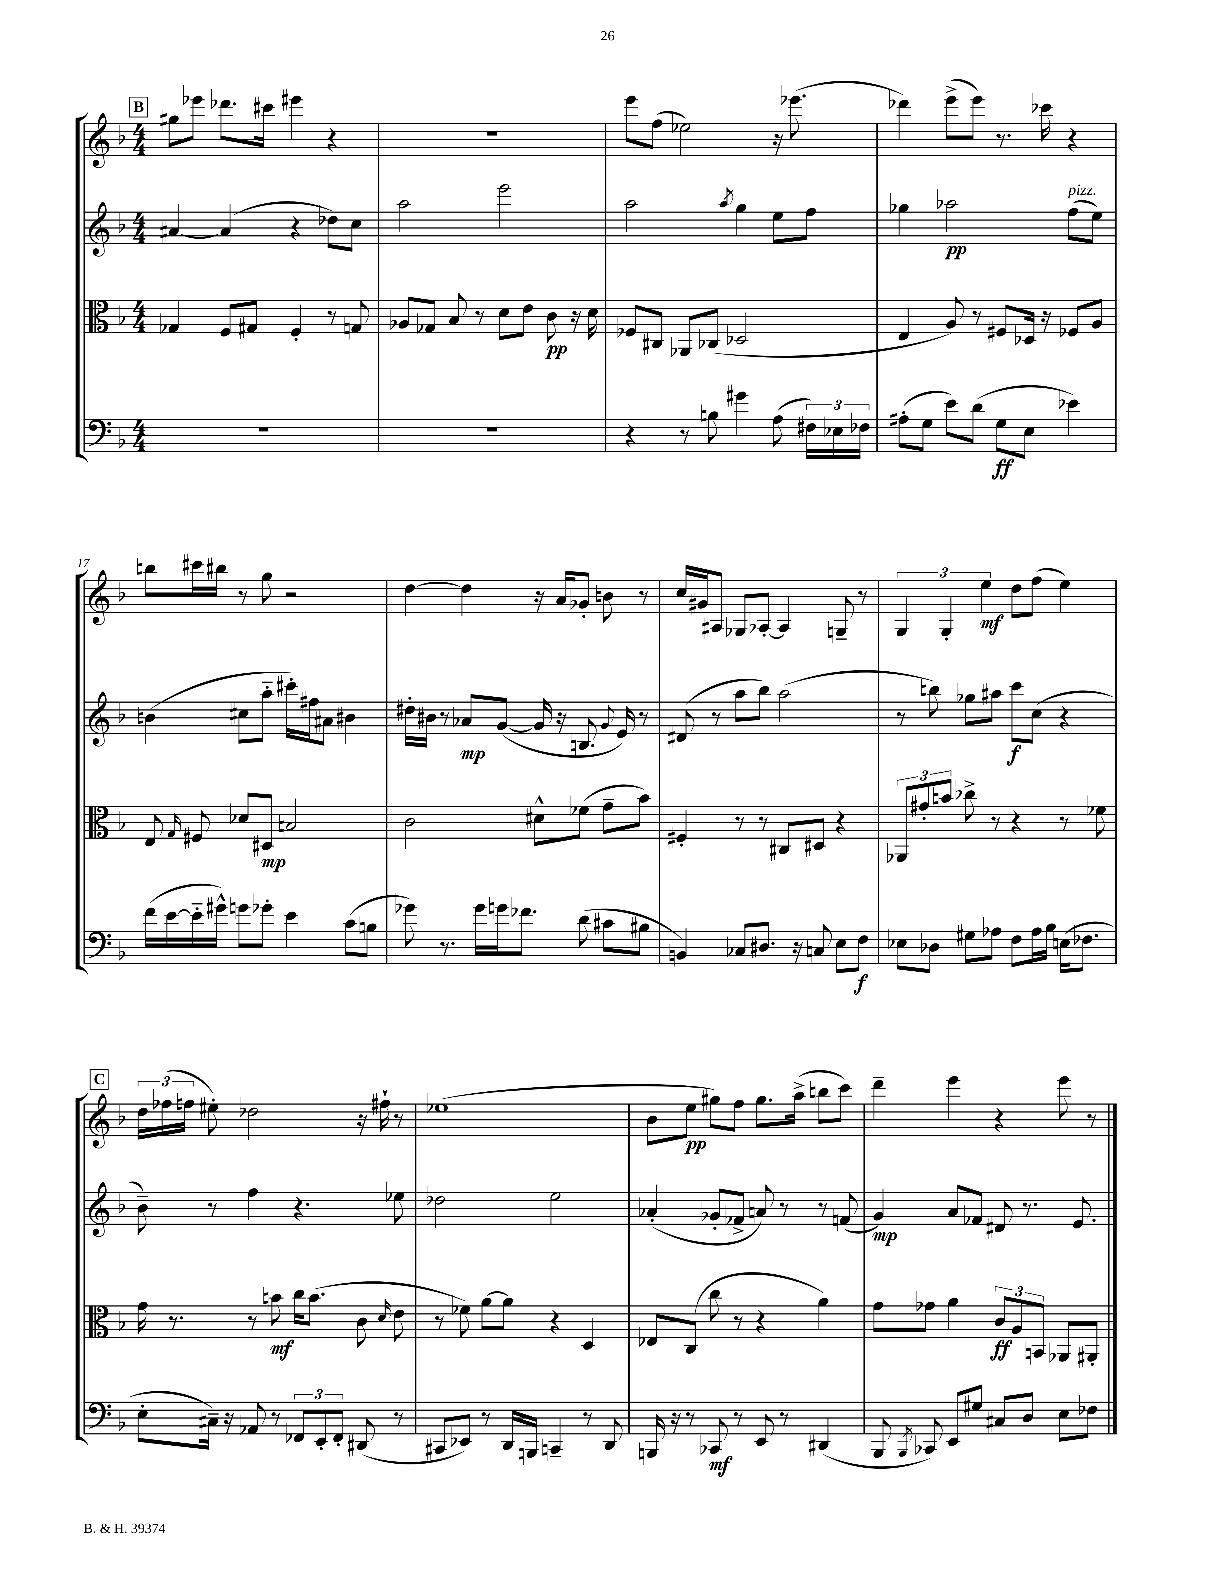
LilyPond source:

<<
\new StaffGroup <<
\new Staff = "s0" {
    \clef treble \key f \major \numericTimeSignature \time 4/4
    \autoBeamOff \mark \markup { \box "B" } gis''8[ ees'''8] des'''8.[ cis'''16] eis'''4 r4 |
    r1 |
    e'''8[ f''8]( ees''2) r16 ees'''8.( |
    des'''4) e'''8[->( e'''8]) r8. ces'''16 r4 |
    b''8[ cis'''16 bis''16] r8 g''8 r2 |
    d''4~ d''4 r16 a'16[ ges'8]-. b'8 r8 |
    c''16[ gis'16 ais8] ges8[ aes8]~-. aes4 g8-- r8 |
    \tuplet 3/2 { g4 g4-. e''4\mf } d''8[ f''8]( e''4) |
    \mark \markup { \box "C" } \tuplet 3/2 { d''16[ fes''16( f''16] } eis''8-.) des''2 r16 fis''16-! r8 |
    ees''1( |
    bes'8[ e''8]\pp gis''8[) f''8] gis''8.[ a''16]->( b''8[ c'''8]) |
    d'''4-- e'''4 r4 e'''8 r8 \bar "|." |
}
\new Staff = "s1" {
    \clef treble \key f \major \numericTimeSignature \time 4/4
    \autoBeamOff \mark \markup { \box "B" } ais'4~ ais'4( r4 des''8[) c''8] |
    a''2 e'''2 |
    a''2 \acciaccatura { a''8 } g''4 e''8[ f''8] |
    ges''4 aes''2\pp f''8[^\markup { \italic "pizz." }( e''8]) |
    b'4( cis''8[ a''8]-_ cis'''16[-.) fis''16 ais'8] bis'4 |
    dis''16[-. bis'16] r8 aes'8[\mp g'8]~( g'16 r16 b8. \appoggiatura { g'8 } e'16) r8 |
    dis'8( r8 a''8[ bes''8]) a''2( |
    r8 b''8) ges''8[ ais''8] c'''8[\f c''8]( r4 |
    \mark \markup { \box "C" } bes'8--) r8 f''4 r4. ees''8 |
    des''2 e''2 |
    aes'4-.( ges'8[-. fes'8]-> a'8) r8 r8 f'8( |
    g'4\mp) a'8[ fes'8] dis'8 r8. e'8. \bar "|." |
}
\new Staff = "s2" {
    \clef alto \key f \major \numericTimeSignature \time 4/4
    \autoBeamOff \mark \markup { \box "B" } ges4 f8[ gis8] f4-. r8 g8 |
    aes8[ ges8] bes8 r8 d'8[ e'8] c'8\pp r16 d'16 |
    fes8[ cis8] aes,8[ ces8]( des2 |
    e4 a8) r8 fis8[ des16] r16 fes8[ a8] |
    e8 \grace { g16 } fis8 des'8[ dis8]\mp b2 |
    c'2 dis'8[-^ fes'8]( g'8[-- bes'8]) |
    fis4-. r8 r8 cis8[ dis8] r4 |
    \tuplet 3/2 { aes,8[ gis'8-. b'8] } ces''8-> r8 r4 r8 fes'8 |
    \mark \markup { \box "C" } g'16 r8. r8 b'8\mf c''16[ b'8.]( c'8 \grace { d'16 } e'8 |
    r8 fes'8) a'8[~ a'8] r4 d4 |
    ees8[ c8]( c''8 r8 r4 a'4) |
    g'8[ ges'8] a'4 \tuplet 3/2 { c'8[\ff a8 b,8] } aes,8[ ais,8]-. \bar "|." |
}
\new Staff = "s3" {
    \clef bass \key f \major \numericTimeSignature \time 4/4
    \autoBeamOff \mark \markup { \box "B" } R1 |
    R1 |
    r4 r8 b8 gis'4 a8( \tuplet 3/2 { fis16[) ees16 fes16] } |
    ais8[-.( g8] e'8[) d'8]( g8[\ff e8] ees'4) |
    f'16[( e'16~ e'16-_ gis'16]-^) g'8[ ges'8]-. e'4 c'8[( b8] |
    ges'8) r8. ges'16[ g'16 fes'8.] d'8( cis'8[ bis8] |
    b,4) ces8[ dis8.] r16 c8 e8[ f8]\f |
    ees8[ des8] gis8[ aes8] f8[ aes16 bes16] e16[( fes8.] |
    \mark \markup { \box "C" } e8[-. cis16]--) r16 aes,8 r8 \tuplet 3/2 { fes,8[ e,8-. fes,8]-. } dis,8( r8 |
    cis,8[ ees,8]) r8 d,16[ b,,16] c,4-- r8 d,8 |
    b,,16 r16 r8 ces,8\mf r8 e,8 r8 dis,4( |
    bes,,8 \acciaccatura { bes,,8 } ces,8) e,8[ gis8] cis8[ d8] e8[ fes8] \bar "|." |
}
>>
>>
\layout { \context { \Score currentBarNumber = #13 } }
